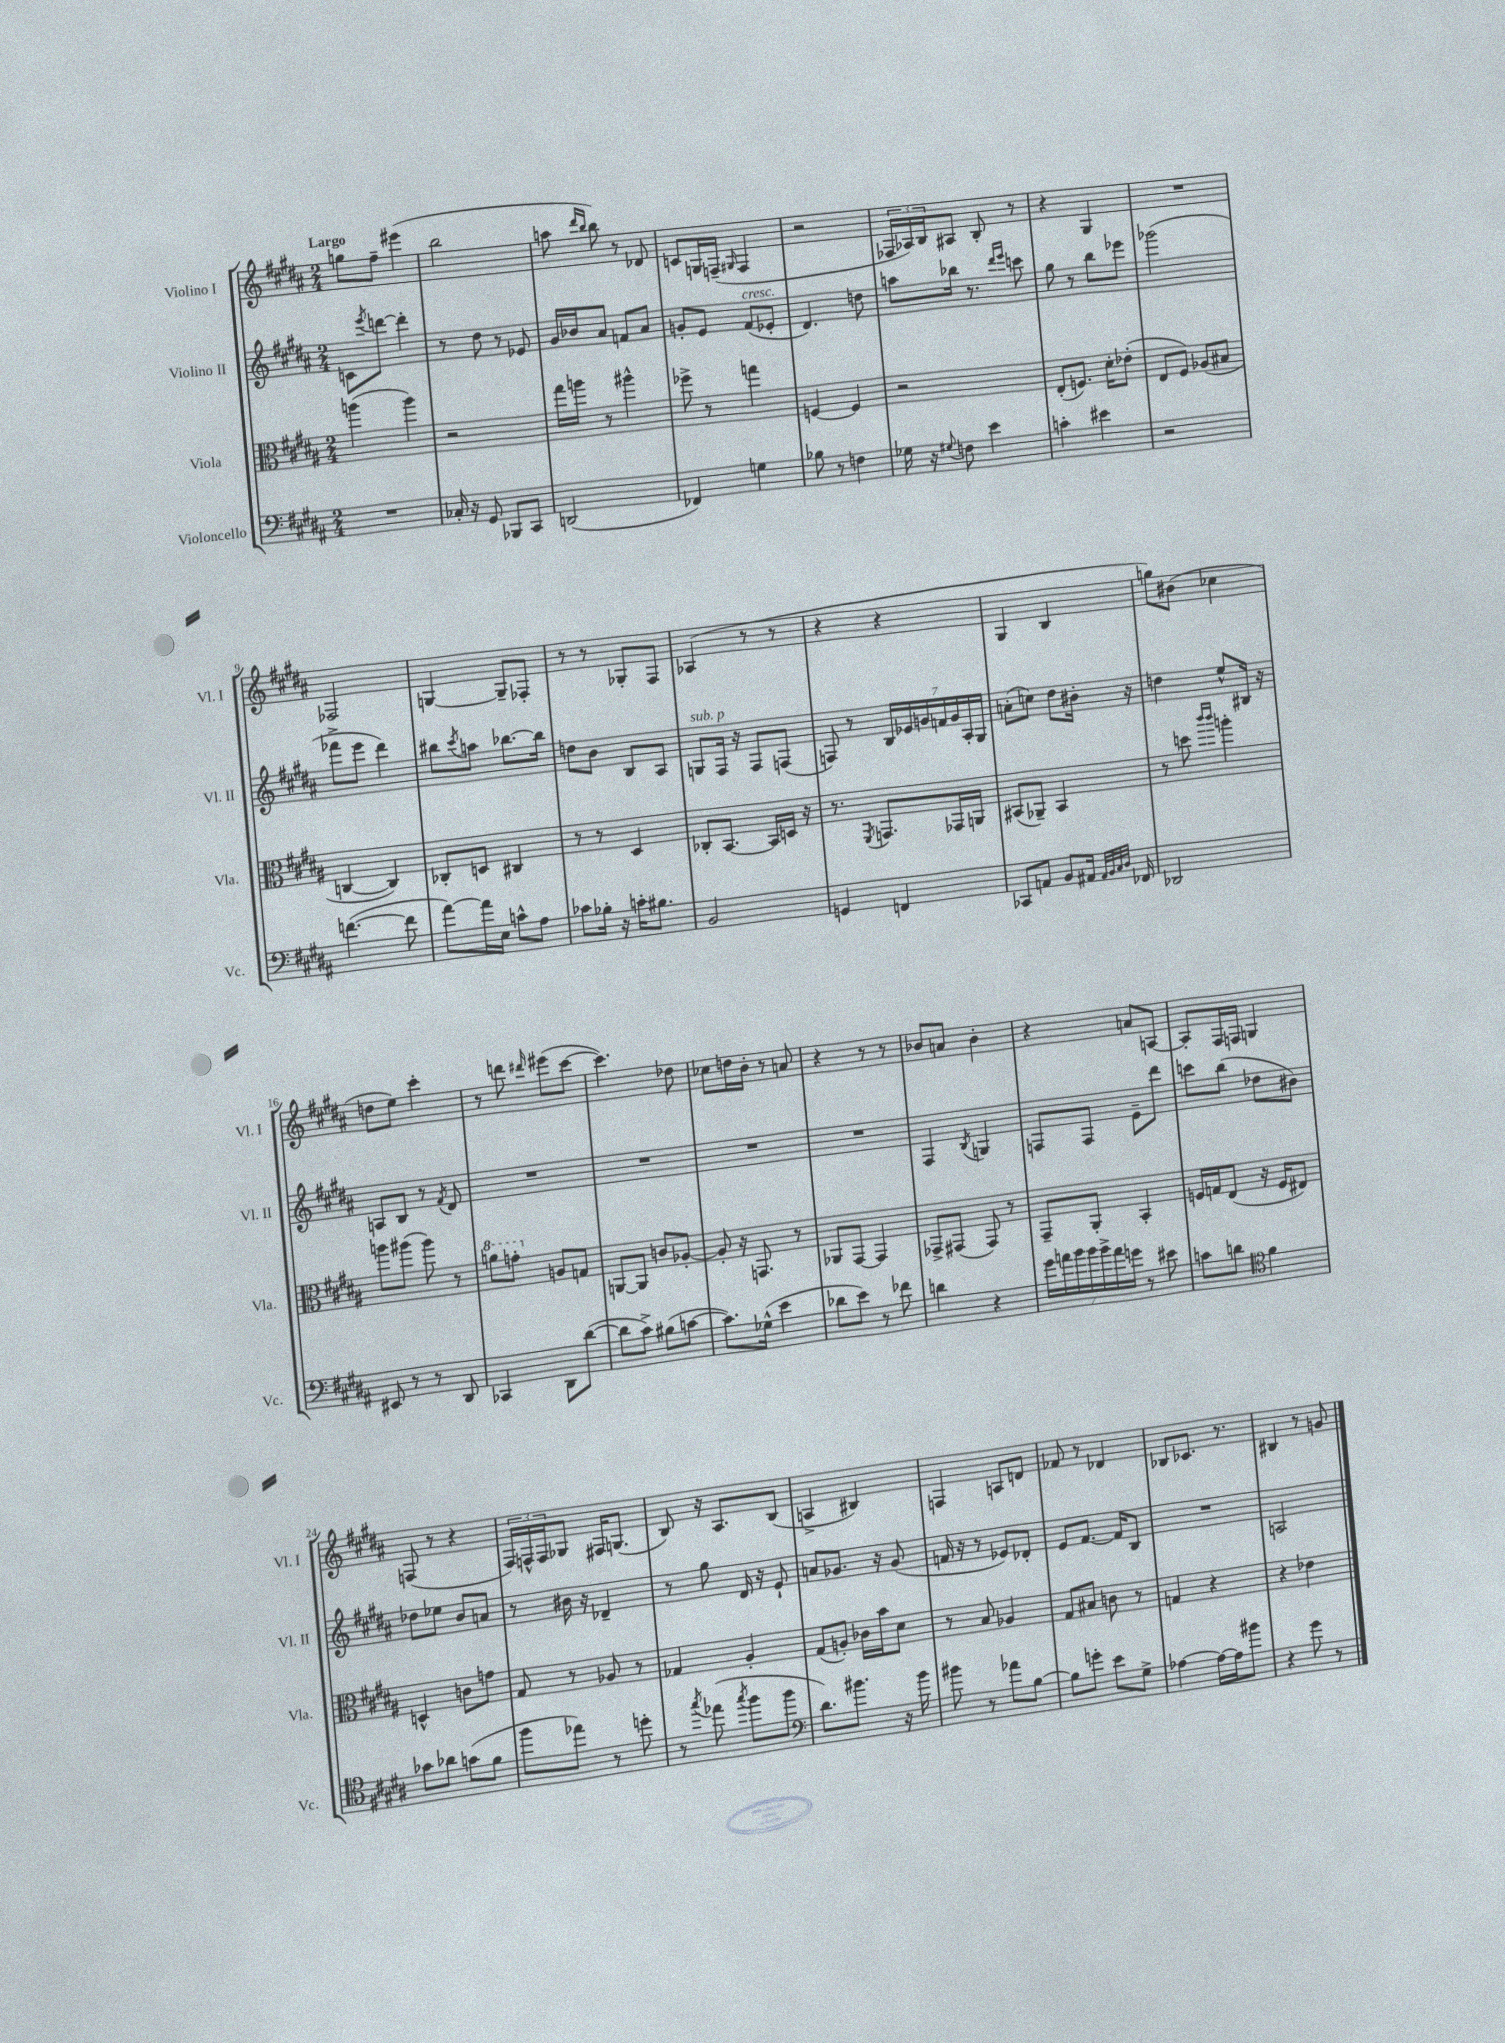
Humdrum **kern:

**kern	**kern	**kern	**kern
*part4	*part3	*part2	*part1
*staff4	*staff3	*staff2	*staff1
*I"Violoncello	*I"Viola	*I"Violino II	*I"Violino I
*I'Vc.	*I'Vla.	*I'Vl. II	*I'Vl. I
*clefF4	*clefC3	*clefG2	*clefG2
*k[f#c#g#d#a#]	*k[f#c#g#d#a#]	*k[f#c#g#d#a#]	*k[f#c#g#d#a#]
*M2/4	*M2/4	*M2/4	*M2/4
=1	=1	=1	=1
!	!	!	!LO:TX:a:B:t=Largo
2r	(4aan\	8cn\L	8ggn\L
.	.	8qeee/	.
.	.	[8dddn\J	8ff#~\J
.	4aa\)	4ddd'\]	(4eee#X\
=2	=2	=2	=2
16C-X'/	2r	8r	2bb\
16r	.	.	.
8GG#/	.	8dd#\	.
8BBB-X/L	.	8r	.
8CC#/J	.	8e-X/	.
=3	=3	=3	=3
(2DDn/	16gg#\LL	16g#/LL	8aan\
.	16aan\JJ	16b-X/J	.
.	.	.	16qqddd#/LL
.	.	.	16qqbb/JJ
.	8r	8a#/J	8bb\)
.	4aa#X^^\	8fn/L	8r
.	.	8a#/J	8d-X/
=4	=4	=4	=4
4FF-X/)	8ff-X^\	8gn'/L	8cn/L
.	8r	8e/J	16Gn/L
.	.	.	(16Fn~/JJ
.	.	.	16qqG#X/
!	!	!LO:TX:a:i:t=cresc.	!
4Gn\	4ggn\	(8f#/L	4F/
.	.	8e-X'/J	.
=5	=5	=5	=5
8B-X\	[4Fn/	4.d#/)	2r
8r	.	.	.
4Fn\	4F/]	.	.
.	.	8ddn\	.
=6	=6	=6	=6
16G-X\	2r	8aan\L	24F-X/LL
.	.	.	24A-X/)
16r	.	.	.
.	.	.	24B/J
8qqG#X/	.	.	.
8Fn\	.	16bb-X\Jk	8A#X/J
.	.	8.r	.
4e\	.	.	8B'/
.	.	16qqddd#/LL	.
.	.	16qqeee/JJ	.
.	.	8cccn\	8r
=7	=7	=7	=7
4cn'\	(8E'/L	8gg#\	4r
.	8.Fn/J)	8r	.
4e#X\	.	8bb\L	4G#/
.	16d#'\KL	.	.
.	(8e-X'\J	8eee-X\J	.
=8	=8	=8	=8
2r	8E/L	(2ggg-X\	2r
.	8F#/J)	.	.
.	(8A-X/L	.	.
.	8B#X/J	.	.
!!LO:LB:g=z
=9	=9	=9	=9
([4.fn\	[4Cn/	8fff-X^\L	2F-X/
.	.	8eee\J	.
.	4C/])	4ddd#\)	.
8f\]	.	.	.
=10	=10	=10	=10
[8a#\L)	8C-X'/L	8bb#X\L	[4Gn/
.	.	8qccc#/	.
16a#\L]	8Dn/J	8aan\J	.
16E\JJ	.	.	.
8cn^^\L	4C#X/	[8.bb-X\L	8G~/L]
8A#\J	.	.	8F-X'/J
.	.	16bb-\Jk]	.
=11	=11	=11	=11
8c-X\L	8r	8ddn\L	8r
16B-X'\Jk	8r	8b\J	8r
16r	.	.	.
16cn'\KL	4D#/	8B/L	8G-X'/L
8.B#X\J	.	.	.
.	.	8A#/J	8F#/J
=12	=12	=12	=12
!	!	!LO:TX:a:i:t=sub. p	!
2BB/	8C-X'/L	8Gn/L	(4A-X/
.	[8.BB/J	16F#/Jk	.
.	.	16r	.
.	.	8F#/L	8r
.	16BB/LL]	.	.
.	16Dn/JJ	(8Fn/J	8r
.	16r	.	.
=13	=13	=13	=13
4GGn/	8.r	8Fn/)	4r
.	.	8r	.
.	8qFF#/	.	.
.	8.GGn/L	.	.
4FFn/	.	28B/LL	4r
.	.	28e-X/	.
.	.	28gn/	.
.	.	28fn/	.
.	16GG-X/L	.	.
.	.	28g/	.
.	.	28A#'/	.
.	16AAn/JJ	.	.
.	.	28G#/JJ	.
=14	=14	=14	=14
8CC-X/L	(8BB#X/L	(8an'\L	4G#/
8AAn/J	8AA-X~/J)	8ccn\J)	.
8BB/L	4BB#/	8dd#\L	4B/
16AA#X/Jk	.	16b#X'\Jk	.
32qqAA#/LLL	.	.	.
32qqBB/	.	.	.
32qqC#/	.	.	.
32qqD#/JJJ	.	.	.
16FF-X/	.	16r	.
=15	=15	=15	=15
2DD-X/	8r	4ddn\	8ggn\L)
.	8ddn\	.	(8b#X\J
.	16qqccc#/LL	.	.
.	16qqccc#/JJ	.	.
.	4aan'\	8ee^^/L	4cc-X\
.	.	16B#X/Jk	.
.	.	16r	.
!!LO:LB:g=z
=16	=16	=16	=16
8EE#X/	8aan\L	8An/L	8ddn\L
8r	(8aa#X\J	8B/J	8ee\J)
8r	8aa#\)	8r	4ccc#'\
.	.	8qf#/	.
8DD#/	8r	8d#/	.
=17	=17	=17	=17
*	*8va	*	*
4CC-X/	8aan\L	2r	8r
.	8ggn'\J	.	8dddn\
.	.	.	16qqddd#X/
*	*X8va	*	*
8DD#\L	8An/L	.	(8eee#X\L
([8d#\J	8Gn/J	.	[8ccc#\J
=18	=18	=18	=18
8d#\L]	[8AAn/L	2r	4.ccc#\])
8c#^\J)	8AA/J]	.	.
(8B#X\L	8cn/L	.	.
[8cn\J	[8A-X'/J	.	8dd-X\
=19	=19	=19	=19
8.c\L])	8A-'/]	2r	8cc-X\L
.	16r	.	16ddn\L
(16G-X^^\Jk	8.GGn/	.	16b'\JJ
4e\	.	.	8r
.	8r	.	8an/
=20	=20	=20	=20
8d-X\L	8AA-X/L	2r	4r
8e\J)	[8GG#/J	.	.
8r	4GG#/]	.	8r
8f-X\	.	.	8r
=21	=21	=21	=21
4dn\	8GG-X^/L	4F#/	8b-X/L
.	(8GG#X/J	.	8an/J
.	.	8qB/	.
4r	8GG#/)	4Gn/	4b-'\
.	8r	.	.
=22	=22	=22	=22
28g#\LL	8GG#~/L	8Fn/L	4r
28an\	.	.	.
28b\	.	.	.
28b\	.	.	.
.	8AA#'/J	8F/J	.
28b^\	.	.	.
28a\	.	.	.
28gn\JJ	.	.	.
8r	4BB'/	8e~\L	8an/L
8e#X\	.	8ddd#\J	[8An/J
=23	=23	=23	=23
8cn\L	16Fn/LL	8cccn\L	8A'/L]
.	16Gn/J	.	.
8dn\J	(8E/J	(8bb\J	16F#/L
.	.	.	16Fn/JJ
*clefC4	*	*	*
4f#\	16r	8dd-X\L	4Gn/
.	16F/KL	.	.
.	8E#X/J)	8b#X\J)	.
!!LO:LB:g=z
=24	=24	=24	=24
8g-X\L	4Dn^^/	8dd-X\L	(8Fn/
8a-X\J	.	8ee-X\J	8r
(8gn\L	8cn\L	8b/L	4r
8f#\J	8gn\J	8an/J	.
=25	=25	=25	=25
8ff#\L	8G#/	8r	24F#/LL)
.	.	.	24Fn^^/
.	.	.	24F/J
8ee-X\J)	8r	16b#X\	8G-X/J
.	.	16r	.
8r	8A-X/	4d-X~/	16F#X/KL
.	.	.	(8.Gn/J
8ddn'\	8r	.	.
=26	=26	=26	=26
8r	4G-X/	8r	8B/)
8qgg#/	.	.	.
(8ee-X\	.	8gg#\	16r
.	.	.	8.A#/L
8qgg#/	.	.	.
8ff#\L	4A#'/	16d#/	.
.	.	16r	.
8ff#\J	.	8e`/	(8B/J
=27	=27	=27	=27
*clefF4	*	*	*
8.d#\L)	(8G#/L	8an/L	4An^/
.	8An'/J)	8.g-X/J	.
8.b#X\J	.	.	.
.	16c-X\LL	.	4B#X/)
.	16b\J	16r	.
16r	8d#\J	(8g-/	.
16b#\	.	.	.
=28	=28	=28	=28
8b#X\	8r	16fn/	4Fn/
.	.	16r	.
8r	8B/	8r	.
8a-X\L	4A-X/	8e-X/L)	8An/L
[8B\J	.	8d-X'/J	8dn/J
=29	=29	=29	=29
8B\L]	8G#/L	8e/L	8f-X/
8gn'\J	8B#X/J	[8.f#/J	8r
8e\L	8cn\	.	4d-X/
.	.	16f#/KL]	.
8G#^\J	8r	8B/J	.
=30	=30	=30	=30
[4A-X\	4Gn/	2r	8B-X/L
.	.	.	8.c-X/J
16A-\LL_	4r	.	.
16A-\J]	.	.	8.r
8b#X\J	.	.	.
=31	=31	=31	=31
4r	4r	2An/	4B#X/
8g#\	4e-X\	.	8r
8r	.	.	8gn/
==	==	==	==
*-	*-	*-	*-
